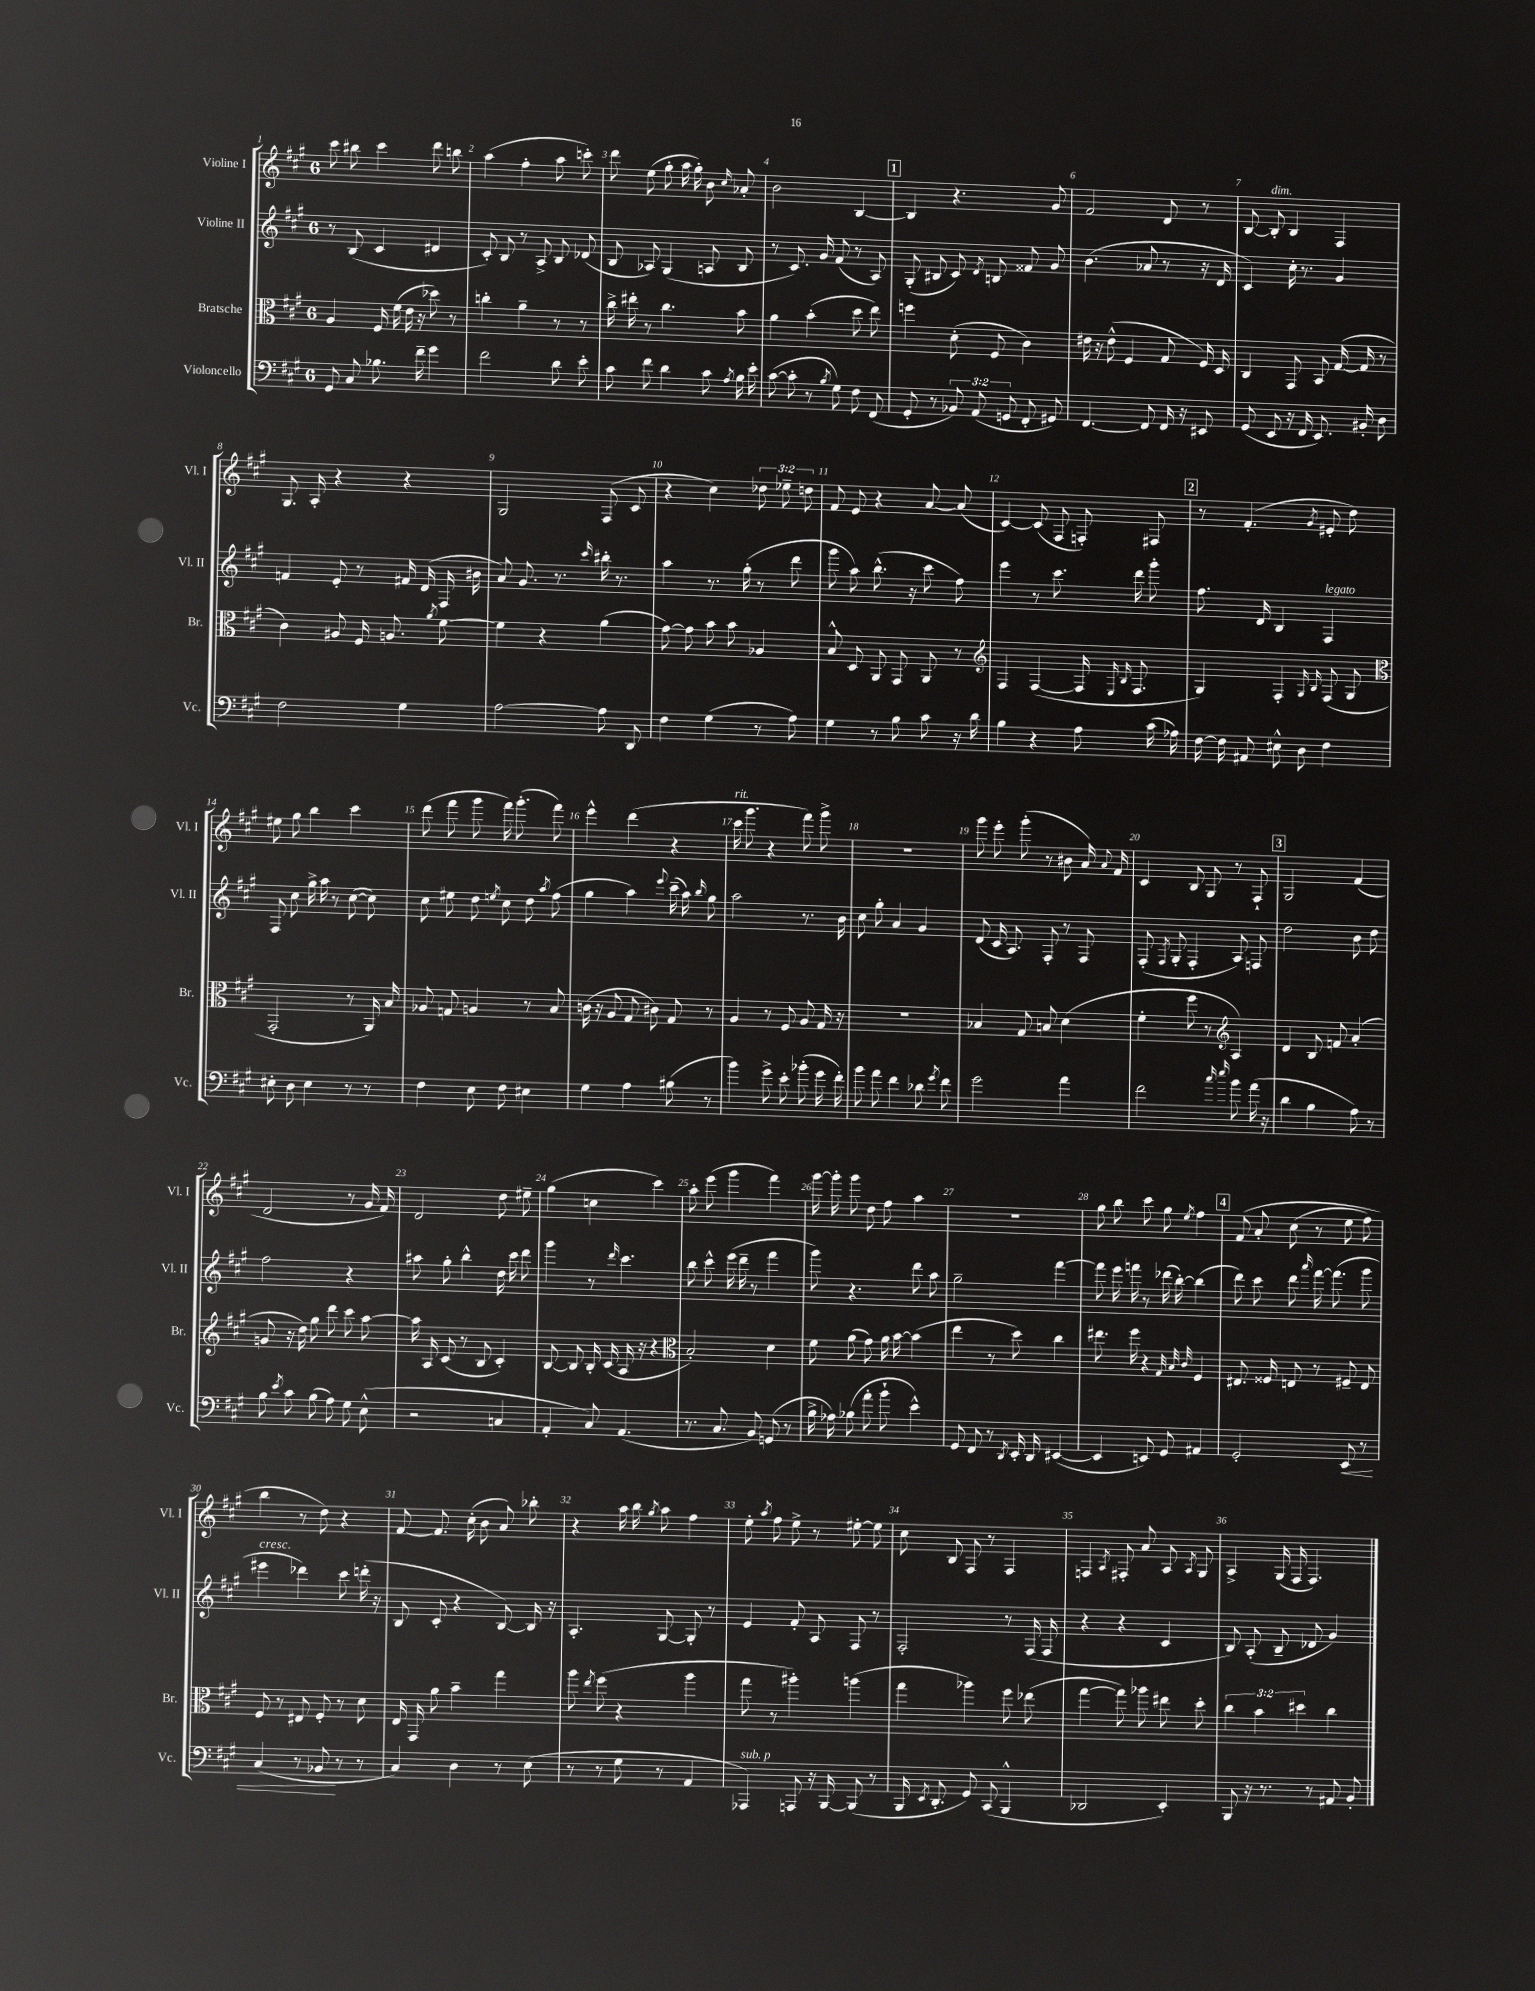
<<
\new StaffGroup <<
\new Staff = "s0" \with { instrumentName = "Violine I" shortInstrumentName = "Vl. I" } {
    \clef treble \key a \major \once \override Staff.TimeSignature.style = #'single-digit \time 6/8 \override Staff.TupletNumber.text = #tuplet-number::calc-fraction-text
    \autoBeamOff cis'''8 bis''8 cis'''4 d'''8 b''8 |
    a''4( fis''4-. a''8 c'''8-.) |
    d'''8 e''8( gis''8-. a''16 gis''16-.) b'8 \grace { cis''16 } aes'8-. |
    b'2 b4~ |
    \mark \markup { \box "1" } b4 r4. gis'8 |
    fis'2 d'8 r8 |
    b8~ b8-.^\markup { \italic "dim." } b4 fis4 |
    gis8. a16-. r4 r4 |
    gis2 fis8( cis'8 |
    r4 cis''4) \tuplet 3/2 { des''8 ees''8-- d''8 } |
    fis'8 e'8 r4 a'8~ a'8( |
    cis'4~) cis'8( fis8 f8-.) fis8 |
    \mark \markup { \box "2" } r8 fis'4.-.( \acciaccatura { gis'8 } eis'8-. d''8) |
    eis''8 gis''8 b''4 cis'''4 |
    d'''8( fis'''8 gis'''8 fis'''16) gis'''8.-.( fis'''8) |
    e'''4-^ d'''4( r4 |
    cis'''16^\markup { \italic "rit." } gis'''8. r4 fis'''8) gis'''8-> |
    R2. |
    gis'''8 e'''8-. gis'''8-.( r8 bis'8 a'16) \appoggiatura { a'8 } fis'16 |
    cis'4 b8 gis8 r8 fis8-! |
    \mark \markup { \box "3" } gis2 fis'4( |
    d'2 r8 gis'16 fis'16) |
    d'2 d''8 eis''8-- |
    gis''4( c''4 cis'''4) |
    a''8-. e'''8( gis'''4 fis'''4) |
    gis'''16~ gis'''16-. gis'''8 d''8 fis''8 a''4 |
    R2. |
    gis''8 b''8 cis'''8 gis''8 \acciaccatura { e''8 } fis''4 |
    \mark \markup { \box "4" } fis'8\( a'8-. cis''8( r8 e''8 fis''8) |
    b''4 r8 d''8\) r4 |
    fis'8~ fis'8. cis''16-.( b'8 a'8) bes''8-. |
    r4 a''16 b''16 \acciaccatura { gis''8 } a''8 fis''4 |
    e''8-. \acciaccatura { a''8 } fis''8 e''8-> r8 eis''8~-. eis''8 |
    cis''8 b8 fis8 r8 fis4 |
    f4 \acciaccatura { a8 } fis8-. a'8 a8 \acciaccatura { a8 } gis8 |
    a4-> gis16( fis16 fis4.) \bar "|." |
}
\new Staff = "s1" \with { instrumentName = "Violine II" shortInstrumentName = "Vl. II" } {
    \clef treble \key a \major \once \override Staff.TimeSignature.style = #'single-digit \time 6/8
    \autoBeamOff r8 b8( cis'4 dis'4 |
    cis'8-.) b8 r8 a8-> b8 des'8( |
    b8 aes8) gis4( a8 b8 |
    r8 cis'8.) gis'16 fis'8( r8 a8) |
    \mark \markup { \box "1" } gis8-.( bis8 cis'8) \acciaccatura { d'8 } b8 fisis'8 gis'8 |
    b'4.( aes'8 r8 r16 d'16 |
    cis'4) cis''16-. r8. gis'4 |
    f'4 e'8-. r8 fis'16 d'16( fis16 bis'16 |
    a'8) gis'8. r8. \grace { cis'''16 } bis''16-. r8. |
    a''4 r8. gis''16-.( r8 d'''8 |
    gis'''8 a''8) b''8.-^( r16 cis'''8 fis''8) |
    e'''4 r8 cis'''8. d'''16 gis'''8-. |
    \mark \markup { \box "2" } fis''8. d'16 b4 fis4^\markup { \italic "legato" } |
    fis8 cis''8 gis''16-> a''16 r8 cis''8~( cis''8) |
    cis''8 eis''8 d''8 \acciaccatura { e''8 } cis''8 d''8 \acciaccatura { a''8 } fis''8( |
    gis''4 a''4) \appoggiatura { e'''8 } cis'''16--( a''16) \grace { b''16 } gis''8 |
    a''2 r8. b'16 |
    cis''8 gis''8-. a'4 gis'4 |
    d'8( cis'16 a8.) fis8-. r8 fis8 |
    fis8-.( \acciaccatura { fis8 } gis8-. fis4-. a8) f8 |
    \mark \markup { \box "3" } d''2 b'8 d''8 |
    fis''2 r4 |
    ais''8 gis''8-. b''4-^ d''16 cis'''16 d'''8 |
    gis'''4 r8 \grace { d'''16 } cis'''4. |
    b''8 cis'''8-^ e'''16( d'''16-- r8 fis'''4 |
    gis'''8) r4. d'''8 a''8 |
    gis''2-- fis'''4~ |
    fis'''8 e'''16 f'''16 r8 des'''16( b''16~-.) b''4( |
    \mark \markup { \box "4" } d'''8) cis'''8 d'''8 \grace { a'''16 } fis'''16~ fis'''8.( gis'''8 |
    eis'''4^\markup { \italic "cresc." } des'''4) cis'''8 d'''16-.( r16 |
    b8 cis'8-. r4 b8~) b16 r16 |
    a4.-. gis8~ gis8-. r8 |
    e'4 fis'8-. a8 fis8 r8 |
    fis2-. r8 fis16( fis16 |
    r4 r4 cis'4 |
    b8) a8-.( b8-- des'8 gis'4) \bar "|." |
}
\new Staff = "s2" \with { instrumentName = "Bratsche" shortInstrumentName = "Br." } {
    \clef alto \key a \major \once \override Staff.TimeSignature.style = #'single-digit \time 6/8 \override Staff.TupletNumber.text = #tuplet-number::calc-fraction-text
    \autoBeamOff a4 fis16 fis'16( e'16 r16 des''8) r8 |
    c''4-. a'4-- r8 r8 |
    cis''16-> eis''16-. r8 cis''4. b'8 |
    a'4 b'4-.( d''8 e''8) |
    \mark \markup { \box "1" } f''4 d'8-.( fis8 cis'4) |
    eis'16 r16 eis'8-^( fis4 gis8 fis16) d16 |
    cis4 gis,8 b,8 gis16~( gis16 r8 |
    cis'4) ais8 fis16 a8. \acciaccatura { a'8 } fis'8~ |
    fis'4 r4 a'4( |
    gis'8~) gis'8 b'8 b'8 aes4 |
    b8-^ d8 a,8 gis,8 a,8 r8 |
    \clef treble fis4 fis4~( fis16 \grace { e16 b16 } fis8. |
    \mark \markup { \box "2" } gis4) fis4-. \grace { gis16 b16 } fis8( gis8 |
    \clef alto gis,2-. r8 a,16) b16 |
    aes8 g8 a4 r8 b8 |
    c'16( r16 a8 gis8 cis'8) gis8 r8 |
    a4 r8 fis8 a8 gis16 r16 |
    R2. |
    bes4 gis8 b8 d'4( |
    fis'4-. fis''8 r8 \clef treble a4) |
    \mark \markup { \box "3" } d'4 b8 f'8 a'4-.( |
    g'8 r16 d''16) gis''8 d'''8 cis'''8 a''8~ |
    a''16 a16 cis'8( r8 b8 cis'4-.) |
    b8~ b8 b16-. cis'16( a16 r16 r4 |
    \clef alto b2-.) d'4 |
    fis'8 a'8( gis'8) a'16 b'16~ b'4( |
    e''4 r8 d''8) cis''4 |
    eis''8. fis''16 r4 \grace { gis32 b32 cis'32 } fis4 |
    \mark \markup { \box "4" } eis8. fisis16 e8 r8 fis8-- e8 |
    fis8 r8 eis8 fis8-. r8 d'8 |
    e16 gis,16 a'8 b'4-- gis''4 |
    a''8 \acciaccatura { e''8 } fis''8( r4 a''4 |
    gis''8 r8 ais''4-.) a''4( |
    gis''4 aes''4) fis''8 ees''8( |
    gis''4~ gis''8) aes''8 eis''8 d''8-. |
    \tuplet 3/2 { cis''4 b'4 dis''4 } cis''4 \bar "|." |
}
\new Staff = "s3" \with { instrumentName = "Violoncello" shortInstrumentName = "Vc." } {
    \clef bass \key a \major \once \override Staff.TimeSignature.style = #'single-digit \time 6/8 \override Staff.TupletNumber.text = #tuplet-number::calc-fraction-text
    \autoBeamOff gis,8 cis8 bes8. fis'16-- gis'4 |
    fis'2 d'8 e'8-. |
    cis'8 fis'8 d'4 cis'8 \acciaccatura { a8 } b16 e'16-. |
    cis'8~( cis'8-. r8 \acciaccatura { b8 } gis8) fis8 fis,8( |
    \mark \markup { \box "1" } gis,8-. r8 \tuplet 3/2 { bes,8) a,8( g,8 } fis,8-. gis,8) |
    fis,4.~ fis,8 fis,16 r16 eis,8 |
    gis,8( e,8 r16 fis,16 e,8.) bis,16-. d8 |
    fis2 gis4 |
    a2~ a8 d,8 |
    fis4 gis4( r8 a8) |
    gis4 r8 b8 cis'8 r16 d'16 |
    b4 r4 a8 cis'16( aes16) |
    \mark \markup { \box "2" } fis16~ fis16 ais,8 eis8-^ d8 fis4 |
    eis8-. d8 eis4 r8 r8 |
    fis4 e8 fis8 eis4 |
    gis4 a4 bis8( r8 |
    b'4) gis'8-> e'8-. bes'8-.( gis'16 fis'16-.) |
    b'8 a'8 fis'4 des'8 \acciaccatura { gis'8 } fis'8 |
    gis'2 a'4 |
    fis'2 \grace { cis''16 e''16 } b'8 a'16( r16 |
    \mark \markup { \box "3" } d'4 b4 a8) r8 |
    b8 \acciaccatura { e'8 } cis'8 b8( a8) gis8 e8-^( |
    r2 c4 |
    a,4-. cis8) a,4.( |
    r8. cis8. b,8) g,8( r8 |
    b16-> aes16) bes8( a'8-. b'8-! e'4-^) |
    gis,8 fis,8 r8 \acciaccatura { d,8 } e,16-. d,16 eis,4~( |
    eis,4 e,8) gis,8 ais,4 |
    \mark \markup { \box "4" } gis,2-. e,8\< r8 |
    cis4( r8 bes,8\! r8 r8 |
    cis4) d4 r8 e8( |
    r8 r8 gis8 r8 a,4 |
    aes,,4^\markup { \italic "sub. p" }) a,,8 r16 b,,16~ b,,8( r8 |
    b,,16 \acciaccatura { e,8 } d,8.-. gis,8) cis,8( b,,4-^ |
    des,2 e,4-.) |
    b,,8 r16 r8. r8 ais,8 b,8-. \bar "|." |
}
>>
>>
\layout { \context { \Score \override BarNumber.break-visibility = ##(#f #t #t) barNumberVisibility = #all-bar-numbers-visible } }
